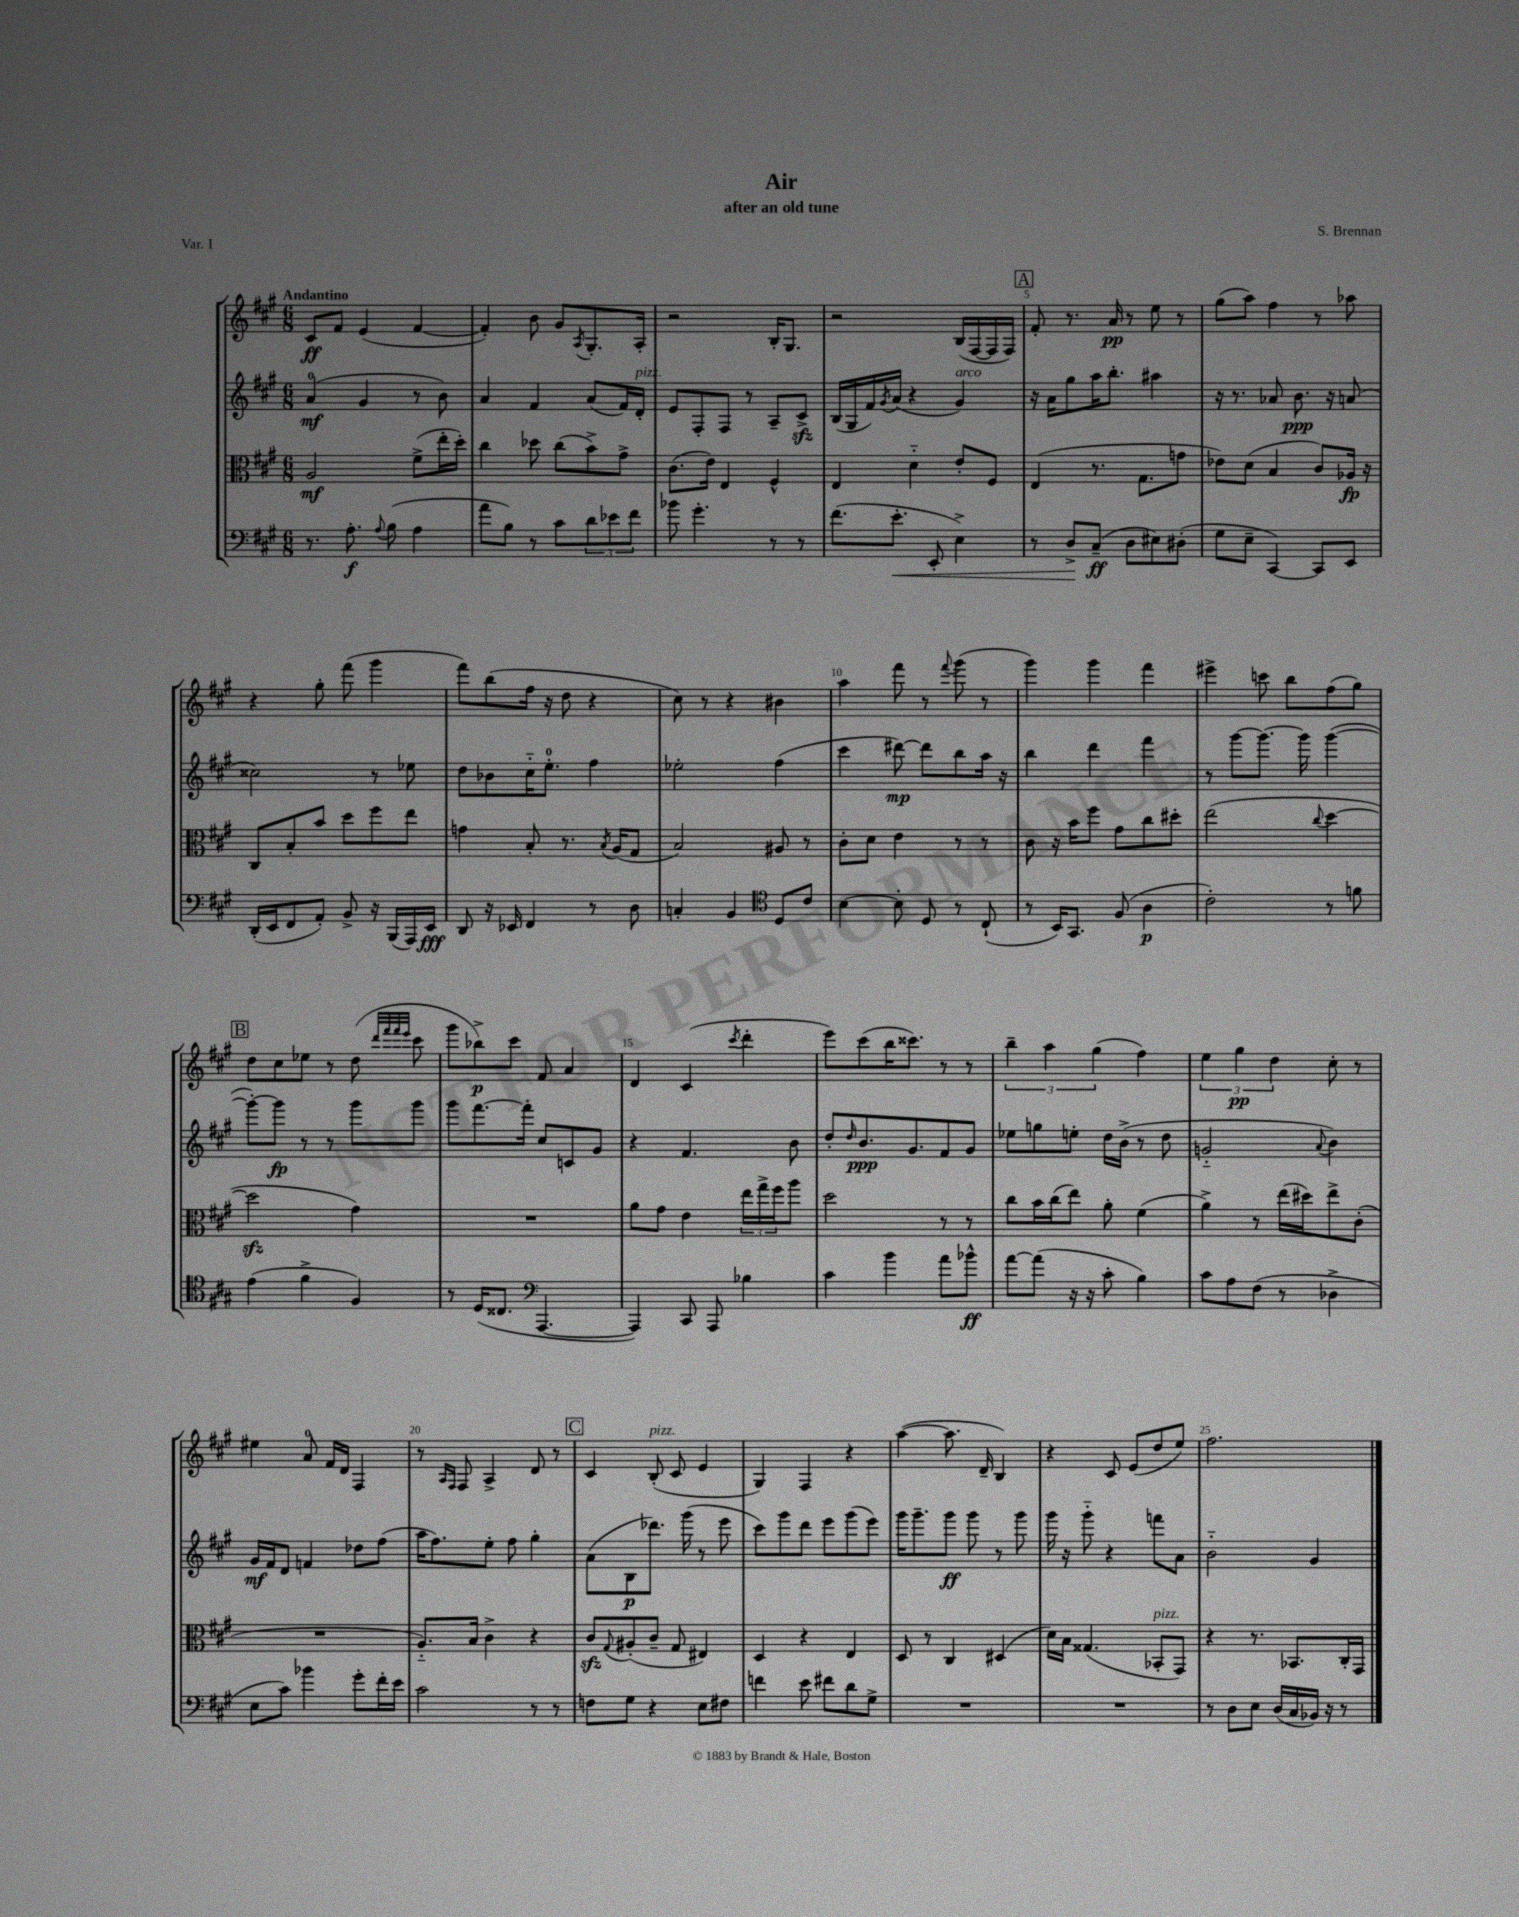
\header { title = "Air" composer = "S. Brennan" subtitle = "after an old tune" piece = "Var. I" }
<<
\new StaffGroup <<
\new Staff = "s0" {
    \clef treble \key a \major \numericTimeSignature \time 6/8 \tempo "Andantino"
    cis'8\ff fis'8 e'4( fis'4~ |
    fis'4-.) b'8 gis'8 \acciaccatura { a8 } gis8.-. a16-. |
    r2 b16-. gis8. |
    r2 b16( fis16~ fis16 fis16) |
    \mark \markup { \box "A" } fis'8-. r8. a'16\pp r8 e''8 r8 |
    gis''8( a''8) fis''4 r8 aes''8 |
    r4 gis''8-. fis'''8( gis'''4 |
    fis'''8) b''8( fis''16 r16 d''8 r4 |
    cis''8) r8 r4 bis'4 |
    a''4 fis'''8 r8 \appoggiatura { fis'''8 } gis'''8( r8 |
    gis'''4) gis'''4 fis'''4 |
    eis'''4-> c'''8 b''8 fis''8( gis''8) |
    \mark \markup { \box "B" } d''8 cis''8 ees''8 r8 d''8( \grace { d'''32 fis'''32 fis'''32 e'''32 } cis'''8 |
    gis'''8 bes''8->\p) cis'''8 fis'8 a'4 |
    d'4 cis'4( \acciaccatura { cis'''8 } d'''4-. |
    e'''8) cis'''8( b''16 cisis'''8.) r8 r8 |
    \tuplet 3/2 { b''4-- a''4 gis''4( } fis''4) |
    \tuplet 3/2 { e''4 gis''4\pp d''4 } cis''8-. r8 |
    eis''4 a'8-0 fis'16 d'16 fis4 |
    r8 \grace { a16 fis16 } fis8 a4-> d'8 r8 |
    \mark \markup { \box "C" } cis'4 b8-.^\markup { \italic "pizz." }( cis'8 e'4 |
    gis4) fis4 r4 |
    a''4~( a''8. d'16-- b4) |
    r4 cis'8 e'8( d''8 e''8) |
    fis''2. \bar "|." |
}
\new Staff = "s1" {
    \clef treble \key a \major \numericTimeSignature \time 6/8
    a'4-0\mf( gis'4 r8 b'8) |
    a'4 fis'4 a'8( fis'16) d'16-.^\markup { \italic "pizz." } |
    e'8 fis8-. fis8 r8 a8-- cis'8->\sfz |
    b16( gis16 fis'16) \acciaccatura { gis'8 } a'16( r4 gis'4^\markup { \italic "arco" }) |
    \mark \markup { \box "A" } r16 a'16 gis''8 a''16 b''8.-. ais''4 |
    r16 r8. aes'8 b'8.\ppp r16 a'8( |
    cisis''2) r8 ees''8 |
    d''8 bes'8 cis''16-_ e''8.-0-. fis''4 |
    ees''2-. fis''4( |
    cis'''4 dis'''8~\mp) dis'''8 b''8 a''16 r16 |
    b''4 d'''4 fis'''4 |
    r8 gis'''8~ gis'''8.~ gis'''16 gis'''4~( |
    \mark \markup { \box "B" } gis'''8~-.) gis'''8\fp r8 r8 gis'''8 gis'''8 |
    gis'''8 fis'''8.~ fis'''16-. cis''8 c'8 gis'8 |
    r4 fis'4. b'8 |
    d''8-. \grace { d''16 } b'8.\ppp gis'8. fis'8 gis'8 |
    ees''8 g''8 e''8-. d''16 b'16->( r8 d''8 |
    g'2-_ \appoggiatura { a'8 } b'4) |
    gis'16\mf fis'16 d'8 f'4 des''8 fis''8( |
    a''16 fis''8.) e''8-. fis''8 gis''4-. |
    \mark \markup { \box "C" } a'8( b8\p des'''8.) gis'''16( r8 e'''8 |
    cis'''8) gis'''8 d'''8 e'''8 gis'''8( e'''8) |
    gis'''16 gis'''8.-- gis'''8\ff gis'''8 r8 gis'''8 |
    gis'''16 r16 gis'''8-_ r4 f'''8 a'8 |
    b'2-_ gis'4 \bar "|." |
}
\new Staff = "s2" {
    \clef alto \key a \major \numericTimeSignature \time 6/8
    a2\mf fis'8->( e''16-. d''16-.) |
    cis''4 des''8 cis''8( b'8->) gis'8-> |
    cis'8.( e'16) e4 fis4-^ |
    e4 d'4-_ e'8-. fis8 |
    \mark \markup { \box "A" } e4( r8. gis8. g'8 |
    ees'8) d'8( b4 cis'8) aes16\fp r16 |
    cis8 b8-. b'8 d''8 fis''8 e''8 |
    g'4 b8-. r8. \acciaccatura { b8 } a16( gis8 |
    b2) ais8 r8 |
    cis'8-. d'8 e'4 r8 r8 |
    cis'8 r16 b'16 fis''8 gis'8 cis''8 dis''8-. |
    e''2( \appoggiatura { cis''8 } d''4~ |
    \mark \markup { \box "B" } d''2\sfz gis'4) |
    R2. |
    a'8 gis'8 e'4 \tuplet 3/2 { e''16 gis''16-> fis''16 } a''8 |
    d''2 r8 r8 |
    cis''8 b'16 cis''16( e''8) a'8-. fis'4( |
    a'4->) r8 e''16( dis''16) e''8-> cis'8-.( |
    R2. |
    a8.-_) b16 cis'4-> r4 |
    \mark \markup { \box "C" } cis'8\sfz \appoggiatura { gis8 } ais8-.( cis'8-- gis8 eis4) |
    d4 r4 e4 |
    d8 r8 cis4 dis4( |
    d'16) b16 gisis4.( bes,8-.^\markup { \italic "pizz." } gis,8) |
    r4 r8. bes,8. cis16-. gis,16 \bar "|." |
}
\new Staff = "s3" {
    \clef bass \key a \major \numericTimeSignature \time 6/8
    r8. a8.-.\f \appoggiatura { a8 } b8( a4 |
    a'8 b8) r8 cis'8 \tuplet 3/2 { d'8 ees'8 fis'8 } |
    bes'8 gis'4.-. r8 r8 |
    fis'8.( e'8.-.\< e,8-. e4->) |
    \mark \markup { \box "A" } r8 d8->\! cis8--\ff( d8 eis8) dis8-.( |
    gis8 e8-- cis,4~) cis,8 e,8 |
    d,16-.( e,16 fis,8 a,8-.) b,8-> r16 b,,16( a,,16) e,16\fff |
    d,8 r16 ees,16 fis,4 r8 d8 |
    c4-. b,4 \clef tenor d8 cis'8 |
    b4~ b8-. d8 r8 cis8-!( |
    r8 b,16) gis,8. fis8( a4\p |
    cis'2-.) r8 f'8 |
    \mark \markup { \box "B" } e'4( fis'4-> fis4) |
    r8 d16( cisis8. \clef bass a,,4.~ |
    a,,4) cis,8 a,,8 bes4 |
    cis'4 b'4 a'8 bes'8-^\ff |
    a'8~ a'8( r16 r16 cis'8-. b4) |
    cis'8 a8 fis8( r8 des4-> |
    e8 cis'8) bes'4 gis'8-. fis'16-. e'16 |
    cis'2 r8 r8 |
    \mark \markup { \box "C" } f8 gis8 r4 e8 fis8 |
    f'4 e'8 fis'8 d'8 gis8-> |
    R2. |
    R2. |
    r8 d8 e8 d16( cis16 bes,16) r16 r8 \bar "|." |
}
>>
>>
\layout { \context { \Score \override BarNumber.break-visibility = ##(#f #t #t) barNumberVisibility = #(every-nth-bar-number-visible 5) } }
